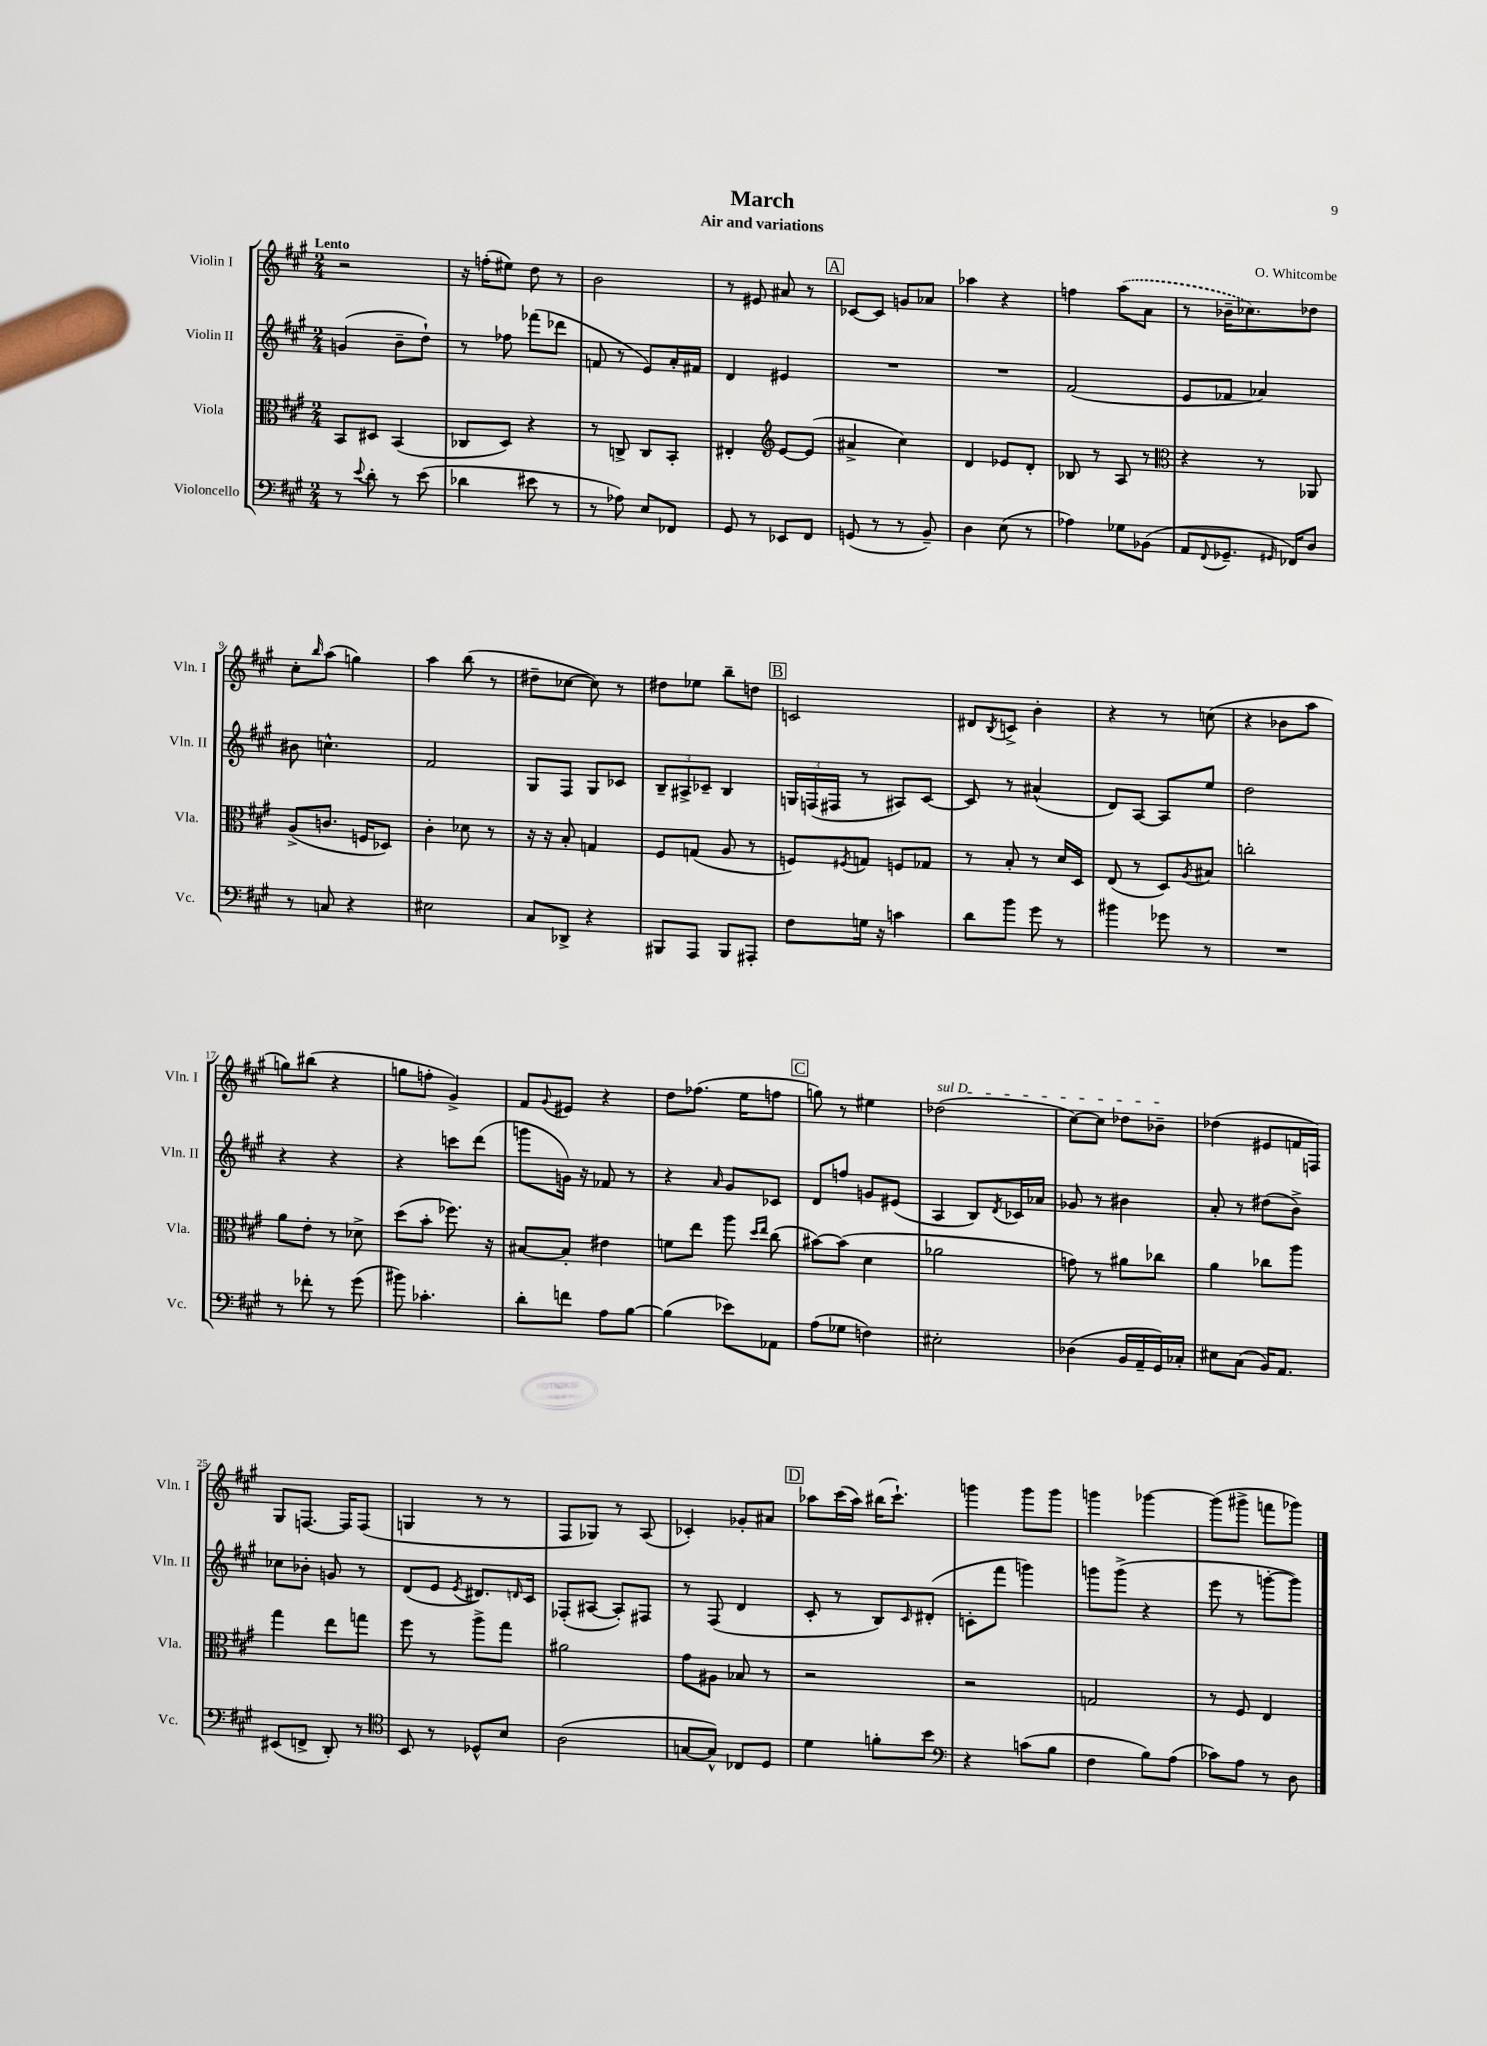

**kern	**kern	**kern	**kern
*staff4	*staff3	*staff2	*staff1
*clefF4	*clefC3	*clefG2	*clefG2
*k[f#c#g#]	*k[f#c#g#]	*k[f#c#g#]	*k[f#c#g#]
*M2/4	*M2/4	*M2/4	*M2/4
8r	8BB/L	(4g/	2r
8qqe/	.	.	.
8d'\	8D#/J	.	.
8r	(4BB/	8b~\L	.
(8e\	.	8dd`\J)	.
=	=	=	=
4d-\	8C-/L	8r	16r
.	.	.	(16ff'\LK
.	8D/J)	8ff-\	8ee#\J)
8e#\	4r	(8fff-\L	8dd\
8r	.	8ddd-\J	8r
=	=	=	=
8r	8r	8f/	2b\
8A-\)	8C^/	8r	.
8E/L	8C/L	8e/L)	.
8FF-/J	8BB'/J	16a'/L	.
.	.	16f#/JJ	.
=	=	=	=
8GG#/	4E#'/	4d/	8r
8r	.	.	8e#/
*	*clefG2	*	*
8EE-/L	[8e/L	4e#/	8a#/
8FF#/J	(8e/]J	.	8r
=	=	=	=
(8GG/	4a#^/	2r	[8c-/L
8r	.	.	8c-/]J
8r	4cc#\)	.	8g/L
8BB~/)	.	.	8a-/J
=	=	=	=
4D\	4d/	2r	4aa-\
(8E\	8e-/L	.	4r
8r	8d'/J	.	.
=	=	=	=
4A-\)	8B-/	(2f#/	4ff\
.	8r	.	.
8G-\L	8A/	.	(8aa\L
(8BB-\J	8r	.	8a\J
=	=	=	=
*	*clefC3	*	*
8AA/L	4r	8e/L	8r
8qqFF#/	.	.	.
8.GG-~/J	.	8f-/J	16b-~\LK
.	.	.	8.cc-\)
.	8r	4a-/)	.
16qqGG#/	.	.	.
16FF-/LK)	.	.	.
8D/J	8AA-/	.	8dd-\J
=	=	=	=
8r	(8A^/L	8b#\	8cc#'\L
.	.	.	16qqbb/
8C/	8.c/J	4.cc^^\	(8aa\J
4r	.	.	4gg\)
.	16F/LK	.	.
.	8D-/J)	.	.
=	=	=	=
2E#\	4c#'\	2f#/	4aa\
.	8d-\	.	(8bb\
.	8r	.	8r
=	=	=	=
8C#/L	16r	8G#/L	8dd#~\L
.	16r	.	.
8DD-^/J	8B'/	8F#/J	[8cc-\J
4r	4G/	8G#/L	8cc-\])
.	.	8c-/J	8r
=	=	=	=
8BBB#/L	8F#/L	12B~/L	8dd#\L
.	.	12A#^/	.
8AAA/J	(8G/J	.	8ee-\J
.	.	12c-~/J	.
8BBB#/L	8A/	4B/	8bb~\L
8AAA#'/J	8r	.	8dd\J
=	=	=	=
8F#\L	8F/L)	24G/LL	2c/
.	.	(24F/	.
.	.	24F#/JJ	.
.	8qF#/	.	.
16G\Jk	8G/J	8r	.
16r	.	.	.
4c\	8F/L	8A#/L)	.
.	8G-/J	[8c#/J	.
=	=	=	=
8d\L	8r	8c#/]	8d#/L
.	.	.	8qB/
8b\J	8B'/	8r	8c^/J
8g#\	8r	(4a#^^/	4b'\
8r	16d/LL	.	.
.	16D/JJ	.	.
=	=	=	=
4b#\	(8E/	8d/L)	4r
.	8r	[8A/J	.
8g-\	8D/L)	8A/]L	8r
.	8qA/	.	.
8r	8B#/J	8ee/J	(8cc\
=	=	=	=
2r	2cc'\	2dd\	4r
.	.	.	8b-\L
.	.	.	8aa\J
=	=	=	=
8r	8a\L	4r	8gg\L)
8f-'\	8e'\J	.	(8bb#\J
8r	8r	4r	4r
(8g#\	8d-^\	.	.
=	=	=	=
8b#\)	(8dd\L	4r	8gg\L
4.c-'\	8b'\J	.	8ff'\J
.	8.ff-\)	8ccc\L	4g#^/)
.	.	(8ddd\J	.
.	16r	.	.
=	=	=	=
8d'\L	[8B#/L	8ggg\L	8f#/L
.	.	.	8qqg#/
8f\J	8B#'/]J	16g\Jk)	8e#/J
.	.	16r	.
8A\L	4e#\	8f-/	4r
[8B\J	.	8r	.
=	=	=	=
(4B\]	8f\L	4r	8dd\L
.	8ee\J	.	(8.ff-\J
.	.	16qqa/	.
8e-\L)	8aa\	8g#/L	.
.	.	.	16ee\LK
.	16qqdd/LL	.	.
.	16qqee/JJ	.	.
8AA-\J	(8cc#\	8c-/J	8ff\J
=	=	=	=
(8A\L	[8b#\L)	8d/L	8gg\)
8G-\J	(8b#\]J	8ff/J	8r
4F\)	4d\	8g/L	4ee#\
.	.	(8e#/J	.
=	=	=	=
2E#'\	2a-\	4A/	(2dd-\
.	.	8B/L)	.
.	.	8qd/	.
.	.	16c-/L	.
.	.	16a-/JJ	.
=	=	=	=
(4D-\	8g\)	8g-/	[8cc#\L)
.	8r	8r	8cc#\]J
16BB/LL	8a#\L	4b#\	8dd-\L
16AA~/	.	.	.
16GG#/)	8cc-\J	.	8b-~\J
16C-'/JJ	.	.	.
=	=	=	=
8E#\L	4a\	8a'/	(4dd-\
(8C#\J	.	8r	.
16BB/LK)	8cc-\L	(8dd#\L	8e#/L
8.AA/J	.	.	.
.	8aa\J	8b^\J)	16f/L
.	.	.	16F/JJ)
=	=	=	=
(8EE#/L	4gg#\	8cc-\L	8G#/L
8FF^/J	.	8b-'\J	[8.F/J
8DD'/)	8ee\L	8g/	.
.	.	.	16F/]LK
8r	8gg\J	8r	(8F/J
=	=	=	=
*clefC4	*	*	*
8BB/	8ff#\	(8d/L	4G/
8r	8r	8e/J	.
.	.	8qe/	.
8D-^^/L	8aa^\L	8.d#/L)	8r
8B/J	8gg#\J	.	8r
.	.	16qqd/	.
.	.	16c#/Jk	.
=	=	=	=
(2A\	2a#\	(8F-'/L	8F#/L
.	.	[8A#/J	8G-/J)
.	.	8A#'/]L)	8r
.	.	8F#/J	(8A/
=	=	=	=
[8G/L	8g#\L	8r	4c-'/)
8G^^/]J)	8A#\J	(8F#/	.
8C-/L	8B-/	4d/	8g-'/L
8D/J	8r	.	8a#/J
=	=	=	=
4d\	2r	8c#'/	8aa-\L
.	.	8r	(16ccc#\L
.	.	.	16aa-\JJ)
8f'\L	.	8B/L)	(16bb#\LK
.	.	.	8.ccc#`\J)
.	.	16qqc#/	.
8b\J	.	(8d#'/J	.
=	=	=	=
*clefF4	*	*	*
4r	2r	8c'\L	4ggg\
.	.	8fff#\J	.
(8c\L	.	4ggg\)	8ggg\L
8B\J	.	.	8ggg\J
=	=	=	=
4F#\	2G/	8ggg\L	4ggg\
.	.	(8ggg^\J	.
8B\L)	.	4r	[4ggg-\
(8A\J	.	.	.
=	=	=	=
8c-\L)	8r	8eee\	(8ggg-\]L
8A\J	8F#/	8r	8ggg#^\J
8r	4E/	[8ggg'\L	8fff\L
8D\	.	8ggg\]J)	8ggg-\J)
==	==	==	==
*-	*-	*-	*-
